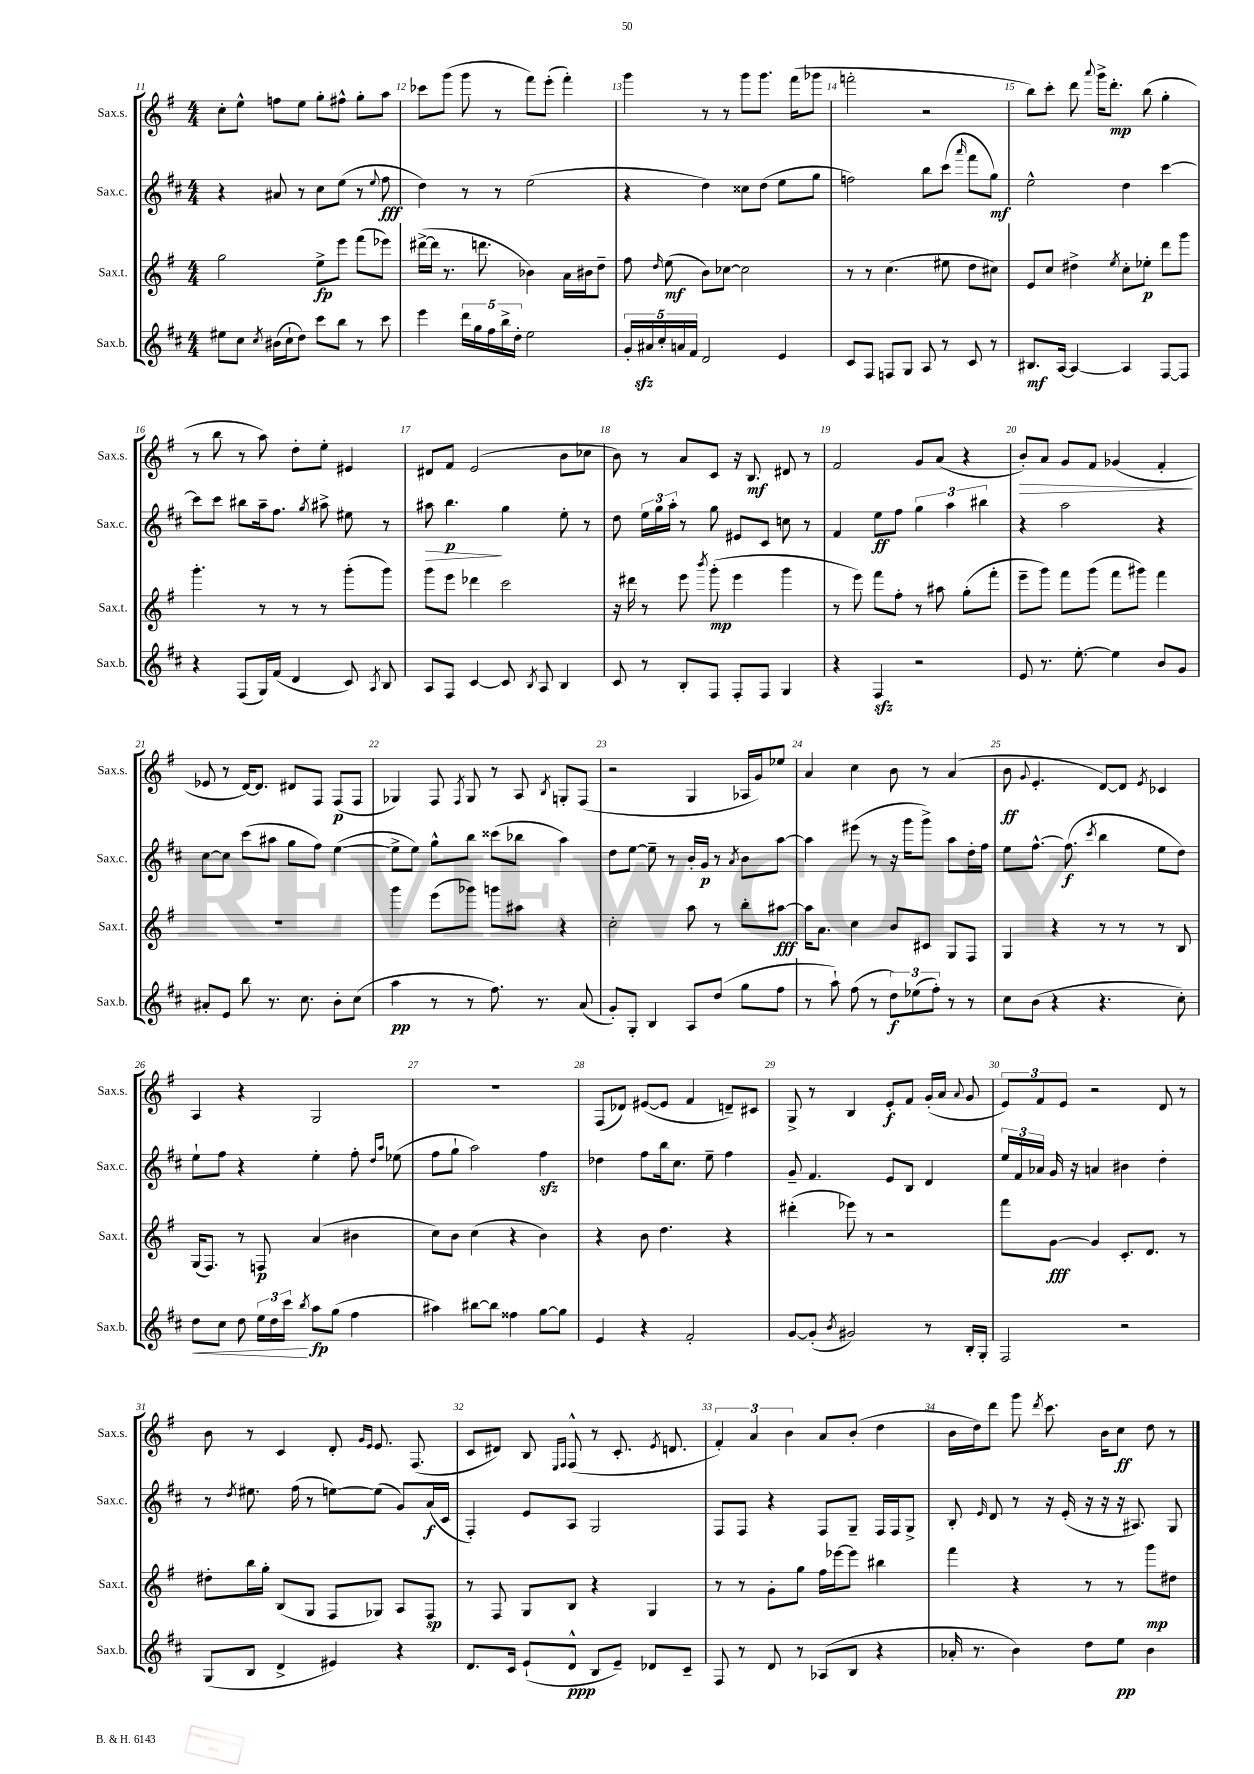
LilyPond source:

<<
\new StaffGroup <<
\new Staff = "s0" \with { instrumentName = "Sax.s." shortInstrumentName = "Sax.s." } {
    \clef treble \key g \major \numericTimeSignature \time 4/4
    \autoBeamOff c''8[-. e''8]-^ f''8[ e''8] g''8[-. fis''8]-^ g''8[-. a''8] |
    ces'''8[ g'''8]( g'''8 r8 fis'''8[) e'''8]-.( fis'''4-.) |
    g'''4 r8 r8 g'''8[ g'''8.] fis'''16[( ges'''8] |
    f'''2-. r2 |
    b''8[) c'''8]-. d'''8 \appoggiatura { a'''8 } g'''16[-> d'''8.]-.\mp b''8( g''4-. |
    r8 b''8 r8 a''8) d''8[-. e''8]-. eis'4 |
    dis'8[ fis'8] e'2( b'8[ ces''8] |
    b'8) r8 a'8[ c'8] r16 b8.\mf dis'8 r8 |
    fis'2 g'8[ a'8]( r4 |
    b'8[-.\>) a'8] g'8[ fis'8] ges'4( fis'4-.\! |
    ees'8 r8 d'16[~) d'8.] dis'8[ fis8] fis8[\p( fis8] |
    ges4) fis8 \acciaccatura { fis8 } ges8 r8 a8 \acciaccatura { b8 } g8[-. fis8]( |
    r2 g4 aes16[ g'16) ees''8] |
    a'4 c''4 b'8 r8 a'4( |
    b'8\ff \appoggiatura { g'8 } e'4.-. d'8[~) d'8] \acciaccatura { e'8 } ces'4 |
    a4 r4 g2 |
    R1 |
    fis8[( des'8]) eis'8[~( eis'8] fis'4 d'8[--) cis'8] |
    g8-> r8 b4 e'8[-.\f fis'8] g'16[-.( a'16] \appoggiatura { a'8 } g'8 |
    \tuplet 3/2 { e'8[) fis'8 e'8] } r2 d'8 r8 |
    b'8 r8 c'4 d'8-. \grace { g'16[ e'16] } e'8. fis8.( |
    c'8[ dis'8]) b8 \grace { e16[ fis16] } fis8-^( r8 c'8.-. \acciaccatura { e'8 } d'8. |
    \tuplet 3/2 { fis'4-.) a'4 b'4 } a'8[ b'8]-.( d''4 |
    b'16[ d''16) d'''8] g'''8 \acciaccatura { d'''8 } c'''8. b'16[ c''8]\ff d''8 r8 \bar "|." |
}
\new Staff = "s1" \with { instrumentName = "Sax.c." shortInstrumentName = "Sax.c." } {
    \clef treble \key d \major \numericTimeSignature \time 4/4
    \autoBeamOff r4 ais'8 r8 cis''8[ e''8]( r8 \appoggiatura { e''8 } fis''8\fff |
    d''4) r8 r8 e''2( |
    r4 d''4) cisis''8[ d''8]( e''8[ g''8] |
    f''2) b''8[ cis'''8]( \grace { a'''16 } fis'''8[ g''8]\mf) |
    e''2-^ d''4 cis'''4~ |
    cis'''8[ cis'''8] bis''8[ a''16-- fis''8.] \acciaccatura { g''8 } ais''8-> eis''8 r8 |
    ais''8\> b''4.\p\! g''4 e''8-. r8 |
    d''8 \tuplet 3/2 { e''16[ g''16 a''16]-. } r8 g''8 eis'8[ cis'8] c''8 r8 |
    fis'4 e''8[\ff fis''8] \tuplet 3/2 { g''4 a''4 bis''4 } |
    r4 a''2 r4 |
    cis''8[~ cis''8] cis'''8[( ais''8] g''8[ fis''8]) e''4~( |
    e''8[-> e''8]) g''8[-^ b''8] cisis'''8[( bes''8] a''4) |
    d''8[ e''8]~ e''8-- r8 b'16[-. g'16]\p r8 \acciaccatura { a'8 } b'8[ a''8]~ |
    a''4 eis'''8( r8 r16 g'''16[ g'''8]->) a''8[ d''16-. fis''16] |
    e''8[ fis''8.]~-^ fis''8.\f( \acciaccatura { cis'''8 } b''4 e''8[ d''8]) |
    e''8[-! fis''8] r4 e''4-. fis''8-. \grace { d''16[ a''16] } ees''8( |
    fis''8[ g''8]-! a''2) fis''4\sfz |
    des''4 fis''8[ b''16 cis''8.] e''8-- fis''4 |
    g'8-- fis'4. e'8[ b8] d'4 |
    \tuplet 3/2 { e''16[ fis'16 aes'16] } g'16 r16 a'4 bis'4 d''4-. |
    r8 \acciaccatura { d''8 } eis''8. fis''16( r8 e''8[~) e''8]( g'8[) a'16\f( cis'16] |
    fis4-.) e'8[ a8] g2 |
    fis8[ fis8] r4 fis8[ g8]-- fis16[ fis16 g8]-> |
    b8-. \grace { e'16 } d'8 r8 r16 e'16-.( r16 r16 r16 ais8.) g8 \bar "|." |
}
\new Staff = "s2" \with { instrumentName = "Sax.t." shortInstrumentName = "Sax.t." } {
    \clef treble \key g \major \numericTimeSignature \time 4/4
    \autoBeamOff g''2 e''8[->\fp e'''8] fis'''8[( ees'''8]) |
    dis'''16[~->( dis'''16] r8. d'''8. bes'4) a'16[ bis'16 d''8]-- |
    fis''8 \grace { d''16 } e''8\mf( b'8[) ces''8]~ ces''2 |
    r8 r8 c''4.( eis''8 d''8[ cis''8]) |
    e'8[ c''8] dis''4-> \acciaccatura { e''8 } c''8[-. ees''8]-.\p d'''8[ g'''8] |
    g'''4.-. r8 r8 r8 g'''8[-.( g'''8]) |
    g'''8[ e'''8] des'''4 c'''2 |
    r16 dis'''16 r8 e'''8 \acciaccatura { b'''8 } g'''8-.\mp( e'''4 g'''4 |
    r8 e'''8) fis'''8[ fis''8]-. r8 ais''8 g''8[-.( fis'''8]-. |
    e'''8[-- g'''8]) fis'''8[ g'''8]( fis'''8[ gis'''8]) fis'''4 |
    R1 |
    g'''4 e'''8[( ges'''8]) g'''8[ ais''8] r4 |
    c''2-. a''8 r8 b''8[-. ais''8]~\fff |
    ais''16[ a'8.] c''4 b'8[ cis'8] g8[ fis8] |
    g4 r4 r8 r8 r8 b8 |
    g16[( fis8.]) r8 f8\p a'4( bis'4 |
    c''8[) b'8] c''4( r4 b'4) |
    r4 b'8 d''4. r4 |
    dis'''4-.( ees'''8) r8 r2 |
    fis'''8[ g'8]~\fff g'4 c'8.[-. d'8.] r8 |
    dis''8[-. b''16 g''16]-. b8[( g8] fis8[ ges8]) a8[ fis8]\sp |
    r8 fis8 g8[ b8] r4 g4 |
    r8 r8 g'8[-. g''8] fis''16[ ees'''16~ ees'''8] bis''4 |
    fis'''4 r4 r8 r8 g'''8[\mp dis''8] \bar "|." |
}
\new Staff = "s3" \with { instrumentName = "Sax.b." shortInstrumentName = "Sax.b." } {
    \clef treble \key d \major \numericTimeSignature \time 4/4
    \autoBeamOff eis''8[ cis''8] \acciaccatura { cis''8 } bis'16[( cis''16-! d''8]) cis'''8[ b''8] r8 cis'''8 |
    e'''4 \tuplet 5/4 { d'''16[ g''16 fis''16 b''16-> d''16]-. } e''2 |
    \tuplet 5/4 { g'16[-. ais'16\sfz cis''16-. a'16 fis'16] } d'2 e'4 |
    cis'8[ fis8] f8[ g8] a8 r8 cis'8 r8 |
    bis8.[\mf a16]~ a4~ a4 fis8[~ fis8] |
    r4 fis8[( g16) fis'16]( d'4 cis'8) \acciaccatura { a8 } b8 |
    a8[ fis8] cis'4~ cis'8 \acciaccatura { b8 } a8 b4 |
    cis'8 r8 b8[-. fis8] fis8[-. fis8] g4 |
    r4 fis4\sfz r2 |
    e'8 r8. e''8.~-. e''4 b'8[ g'8] |
    ais'8[-. e'8] b''8 r8. cis''8. b'8[-. cis''8]( |
    a''4\pp r8 r8 fis''8.) r8. a'8( |
    g'8[-.) g8]-. b4 a8[ d''8]( g''8[ fis''8] |
    r8 a''8-!) fis''8( r8 \tuplet 3/2 { d''8[\f) ees''8( fis''8]-.) } r8 r8 |
    cis''8[ b'8]( r4 r4. cis''8-.) |
    d''8[\< cis''8] d''8 \tuplet 3/2 { e''16[ d''16 cis'''16]\! } \acciaccatura { b''8 } a''8[\fp g''8]( fis''4 |
    ais''4) bis''8[~ bis''8] fisis''4 g''8[~ g''8] |
    e'4 r4 fis'2-. |
    g'8[~ g'8]-.( \acciaccatura { b'8 } gis'2) r8 b16[-. g16]-. |
    fis2 r2 |
    g8[( b8] d'4-> eis'4) r4 |
    d'8.[ cis'16] e'8[-!( d'8]-^\ppp b8[ e'8]--) des'8[ cis'8]-- |
    fis8 r8 d'8 r8 aes8[( b8] r4 |
    aes'16-. r8. b'4) d''8[ e''8]\pp b'4 \bar "|." |
}
>>
>>
\layout { \context { \Score currentBarNumber = #11 \override BarNumber.break-visibility = ##(#f #t #t) barNumberVisibility = #all-bar-numbers-visible } }
